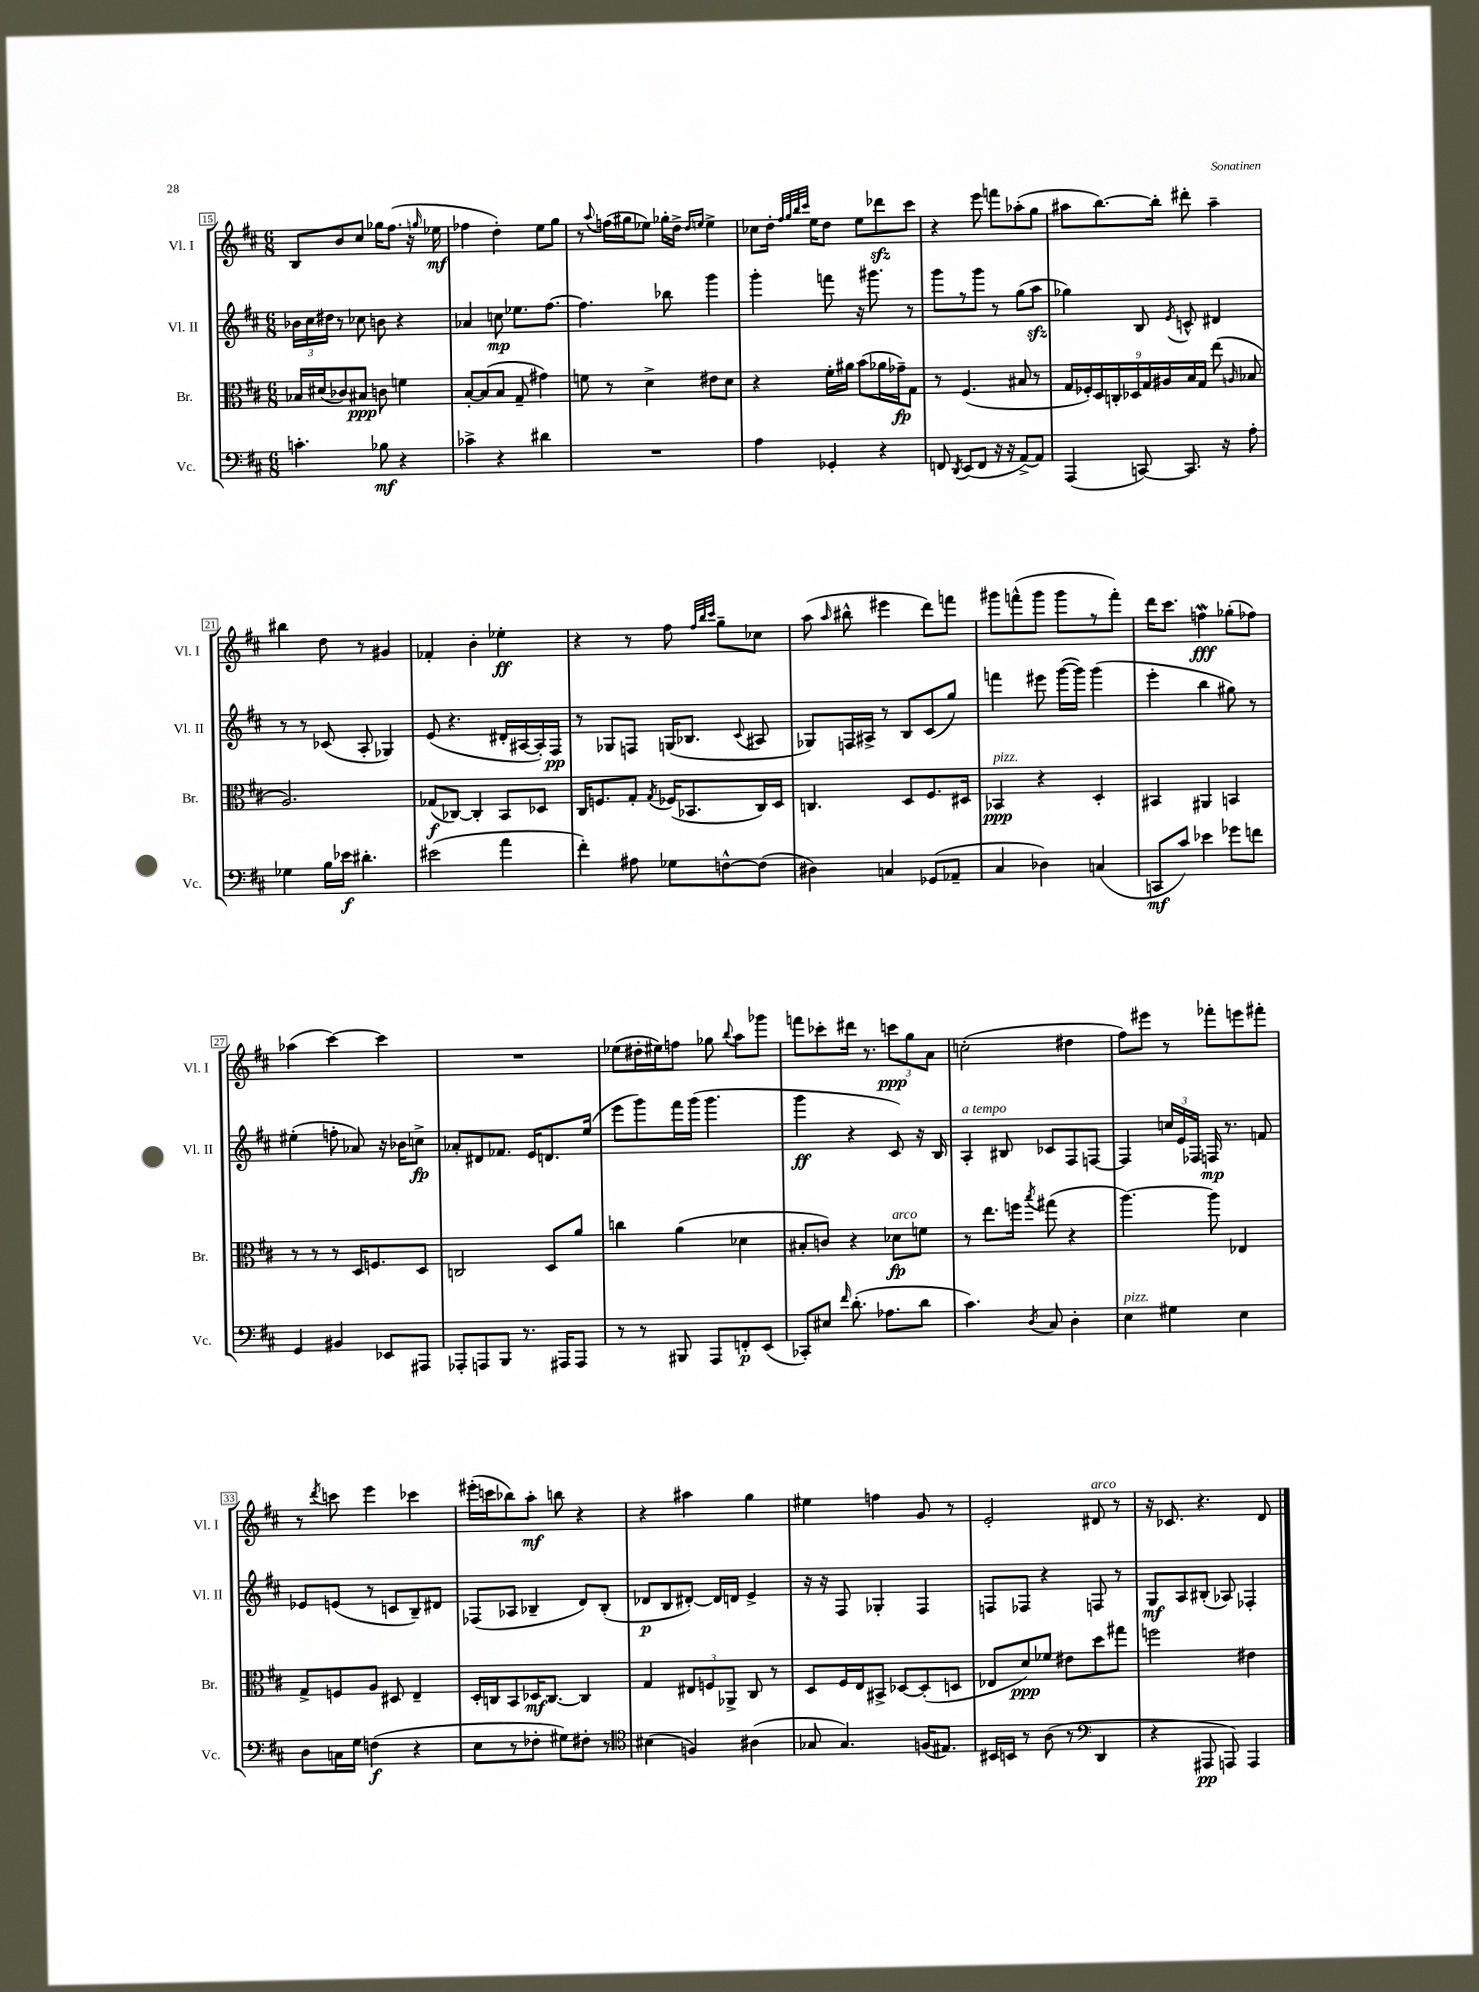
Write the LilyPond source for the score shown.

<<
\new StaffGroup <<
\new Staff = "s0" \with { instrumentName = "Vl. I" shortInstrumentName = "Vl. I" } {
    \clef treble \key d \major \numericTimeSignature \time 6/8
    \autoBeamOff b8[ b'8 cis''8] ges''16[ fis''8.]( r16 \grace { g''16 } ees''16\mf |
    fes''4 d''4-.) e''8[ g''8] |
    r8 \appoggiatura { a''8 } f''16[( gis''16 ees''8]) ges''16[-. d''16]-> \grace { d''16[ e''16] } e''4-> |
    ces''8[ d''16]-. \grace { fis''32[ g''32 b''32 cis'''32] } e''16[ d''8] e''8[ des'''8\sfz cis'''8] |
    r4 e'''8 f'''8[ aes''8-.( g''8] |
    ais''8[ b''8.~) b''16]-. dis'''8-. ais''4-- |
    bis''4 d''8 r8 gis'4 |
    fes'4-. b'4-. ees''4-.\ff |
    r4 r8 fis''8 \grace { fis''32[ b''32 cis'''32] } g''8[-- ces''8] |
    a''8( \grace { a''16 } bis''8-^ eis'''4 d'''8[) f'''8] |
    gis'''8[ f'''8-^( gis'''8] gis'''8[ r8 f'''8]-.) |
    d'''16[ cis'''8.] f''4\mordent\fff ges''8[-.( fes''8]) |
    aes''4( cis'''4~) cis'''4 |
    R2. |
    ees''8[( dis''16-. eis''16) f''8] ges''8 \appoggiatura { b''8 } a''8[ ges'''8] |
    f'''8[ ces'''8-. dis'''16] r8. \tuplet 3/2 { c'''8[\ppp g''8 a'8] } |
    c''2-.( dis''4 |
    fis''8[) eis'''8] r8 fes'''8[-. e'''8 fis'''8]-. |
    r8 \acciaccatura { d'''8 } c'''8 e'''4 ces'''4 |
    eis'''16[-.( c'''16 bes''8) a''8]-.\mf b''8 r4 |
    r4 ais''4 g''4 |
    eis''4 f''4 g'8 r8 |
    e'2-. dis'8^\markup { \italic "arco" } r8 |
    r16 ces'8. r4. d'8 \bar "|." |
}
\new Staff = "s1" \with { instrumentName = "Vl. II" shortInstrumentName = "Vl. II" } {
    \clef treble \key d \major \numericTimeSignature \time 6/8
    \autoBeamOff \tuplet 3/2 { bes'16[ cis''16 dis''16] } r8 ces''8 b'8 r4 |
    aes'4 c''8\mp ees''8.[ fis''8.]~ |
    fis''4. bes''8 g'''4 |
    g'''4-. f'''8 r16 gis'''8. r8 |
    g'''8[ r8 g'''8] r8 g''8[( a''8]\sfz |
    ges''4) b8 \acciaccatura { e'8 } c'8-^ dis'4 |
    r8 r8 ces'8( a8-. ges4) |
    e'8( r4. dis'16[-. ais16~ ais16-.) fis16]\pp |
    r8 ges8[ f8] g16[( bes8.] \appoggiatura { cis'8 } ais8 |
    ges8[) f16 ais16]-> r8 b8[ cis'8( g''8]) |
    f'''4 eis'''8 g'''16[~( g'''16]) g'''4( |
    e'''4-. b''4 gis''8) r8 |
    eis''4-.( f''8-. aes'8) r16 bes'16[ c''8]->\fp |
    aes'8[-. dis'8 fes'8.] e'16[ d'8. e''16]( |
    e'''8[ g'''8) fis'''16 g'''16]( g'''4. |
    g'''4\ff r4 cis'8) r16 b16 |
    a4-.^\markup { \italic "a tempo" } bis8 ces'8[ fis8 f8]~ |
    f4 \tuplet 3/2 { c''16[ e'16 fes16] } f16\mp r8. f'8 |
    ees'8[ e'8]( r8 c'8[ b8--) dis'8] |
    fes8[( aes8] bes4-- d'8[) bes8]-.( |
    des'8[\p b8 dis'8]~-.) dis'16[ d'16] e'4-> |
    r16 r16 fis8 ges4-. fis4 |
    f8[ fes8] r4 f8 r8 |
    g8[\mf a8 bis8]-.( aes8) fes4-. \bar "|." |
}
\new Staff = "s2" \with { instrumentName = "Br." shortInstrumentName = "Br." } {
    \clef alto \key d \major \numericTimeSignature \time 6/8
    \autoBeamOff bes16[ dis'16( ces'8) bis8]\ppp c'8 f'4 |
    b8[~-. b8( b8] g8-- gis'4) |
    f'8 r8 d'4-> eis'8[ d'8] |
    r4 fis'16[-. ais'16] b'8[( aes'16 ges'16--\fp) g8] |
    r8 fis4.( bis8 r8 |
    \tuplet 9/8 { g16[ fes16-.) d16 c16-. des16 g16 ais16 b16 g16] } e''8( \grace { a16 } bes8 |
    a2.) |
    ges8[\f( ces8]~) ces4-. b,8[ des8] |
    cis16[ f8. g8]-. \acciaccatura { g8 } fes16[( bes,8. cis16) d16] |
    c4. d8[ fis8. dis16] |
    bes,4\ppp^\markup { \italic "pizz." } r4 d4-. |
    bis,4 ais,4 b,4 |
    r8 r8 r8 d16[ f8. d8] |
    c2 d8[ a'8] |
    c''4 a'4( des'4 |
    bis8[-. c'8]) r4 des'8[\fp^\markup { \italic "arco" } f'8] |
    r8 e''8.[ f''16] \acciaccatura { b''8 } gis''8( r4 |
    a''4.~) a''8 ees4 |
    g8[-> f8 a8] dis8 e4-- |
    d16[-. c16 b,8 des16\mf c8.]~ c4 |
    g4 \tuplet 3/2 { eis8[ f8 aes,8]-> } cis8 r8 |
    d8[ fis16 e16 bis,8]-> des8[~ des8-.( d8] |
    ees8[ d'8\ppp) fes'8] eis'8[ d''8 gis''8] |
    f''2 eis'4 \bar "|." |
}
\new Staff = "s3" \with { instrumentName = "Vc." shortInstrumentName = "Vc." } {
    \clef bass \key d \major \numericTimeSignature \time 6/8
    \autoBeamOff c'4.-. bes8\mf r4 |
    ces'4-> r4 dis'4 |
    R2. |
    a4 ges,4-. r4 |
    f,8 \acciaccatura { d,8 } e,8[( f,8] r16 r16 a,8[~->) a,8] |
    a,,4( c,8~) c,8. r16 a8-. |
    ges4 b16[ ees'16]\f dis'4.-. |
    eis'2( a'4 |
    fis'4-.) ais8 ges8[ f8~-^ f8]( |
    dis4) c4 ges,8[( aes,8]-- |
    cis4 des4) c4( |
    c,8[\mf cis'8]) ees'4 ges'8[ f'8] |
    g,4 bis,4 ees,8[ ais,,8] |
    aes,,8[-. a,,8 b,,8] r8. ais,,16[ ais,,8] |
    r8 r8 bis,,8 a,,8[ f,8-.\p e,8]( |
    ces,8[-.) eis8] \grace { fis'16 } d'8.-.( aes8.[ d'8] |
    cis'4.) \acciaccatura { d8 } cis8 d4-. |
    e4^\markup { \italic "pizz." } gis4 e4 |
    d8[ c16 g16] f4\f( r4 |
    e8[ r8 fes8]-. gis8[) fis8]-. r8 |
    \clef tenor bis4( f4) ais4( |
    ges8 ges4.) f16[( eis8.]) |
    bis,16[ b,16] r8 a8( r8 \clef bass d,4 |
    r4 ais,,8\pp a,,8) a,,4 \bar "|." |
}
>>
>>
\layout { \context { \Score currentBarNumber = #15 \override BarNumber.stencil = #(make-stencil-boxer 0.1 0.3 ly:text-interface::print) } }
